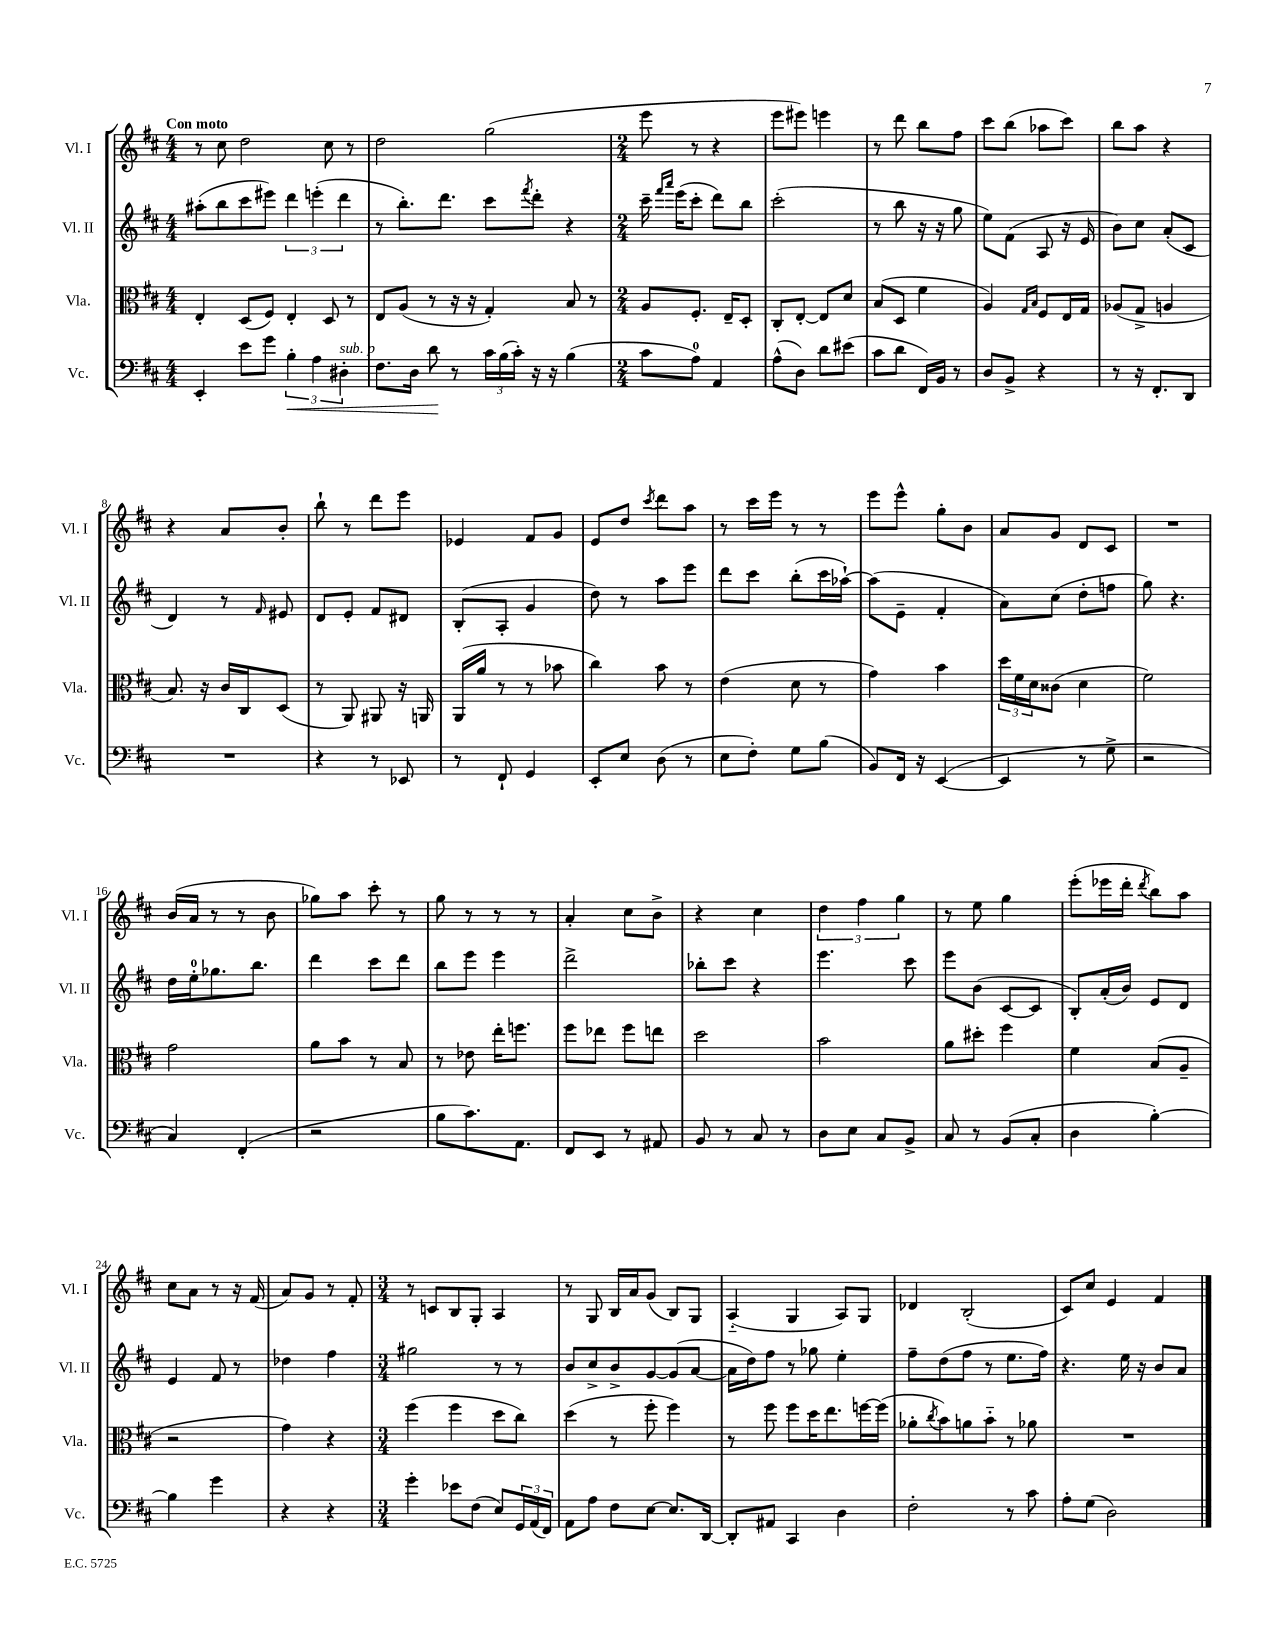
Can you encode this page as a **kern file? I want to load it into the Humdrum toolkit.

**kern	**dynam	**kern	**kern	**kern
*part4	*part4	*part3	*part2	*part1
*staff4	*staff4	*staff3	*staff2	*staff1
*I"Vc.	*	*I"Vla.	*I"Vl. II	*I"Vl. I
*I'Vc.	*	*I'Vla.	*I'Vl. II	*I'Vl. I
*clefF4	*	*clefC3	*clefG2	*clefG2
*k[f#c#]	*	*k[f#c#]	*k[f#c#]	*k[f#c#]
*M4/4	*	*M4/4	*M4/4	*M4/4
=1	=1	=1	=1	=1
!	!	!	!	!LO:TX:a:B:t=Con moto
4EE'/	.	4E'/	(8aa#X'\L	8r
.	.	.	8bb\	8cc#\
8e\L	.	(8D/L	8ccc#\	2dd\
8g\J	.	8F#/J)	8eee#X\J)	.
!	!LO:HP:b	!	!	!
6B'\	<	4E'/	6ddd\	.
6A\	.	.	(6eeen'\	.
.	.	8D/	.	8cc#\
!LO:TX:a:i:t=sub. p	!	!	!	!
6D#X'\	.	.	6ddd\	.
.	.	8r	.	8r
=2	=2	=2	=2	=2
8.F#\L	.	8E/L	8r	2dd\
.	.	(8A/J	8.bb'\L)	.
16D\Jk	.	.	.	.
8d\	.	8r	.	.
.	.	.	8.ddd\J	.
8r	[	16r	.	.
.	.	16r	.	.
24c#\LL	.	4G'/)	8ccc#\L	(2gg\
(24B\	.	.	.	.
24c#'\JJ)	.	.	.	.
.	.	.	8qfff#/	.
16r	.	.	8ddd'\J	.
16r	.	.	.	.
(4B\	.	8B/	4r	.
.	.	8r	.	.
=3	=3	=3	=3	=3
*M2/4	*	*M2/4	*M2/4	*M2/4
8c#\L	.	8A/L	16ccc#~\	8eee\
.	.	.	16qqfff#/LL	.
.	.	.	16qqaaa/JJ	.
.	.	.	(16eee\KL	.
8A\J)	.	8.F#'/J	8ccc#'\J	8r
4AA/	.	.	8ddd\L)	4r
.	.	16E~/KL	.	.
.	.	8D'/J	8bb\J	.
=4	=4	=4	=4	=4
(8A^^\L	.	8C#'/L	(2ccc#'\	8eee\L
8D\J)	.	[8E'/J	.	8eee#X\J)
8d\L	.	8E/L]	.	4eeen\
(8e#X\J	.	8d/J	.	.
=5	=5	=5	=5	=5
8c#\L	.	(8B/L	8r	8r
8d\J	.	8D/J	8bb\	8ddd\
16FF#/LL)	.	4f#\	16r	8bb\L
16BB/JJ	.	.	16r	.
8r	.	.	8gg\	8ff#\J
=6	=6	=6	=6	=6
8D/L	.	4A/)	8ee\L)	8ccc#\L
8BB^/J	.	.	(8f#\J	(8bb\J
.	.	16qqG/LL	.	.
.	.	16qqB/JJ	.	.
4r	.	8F#/L	8A/	8aa-X\L
.	.	16E/L	16r	8ccc#\J)
.	.	16G/JJ	16e/	.
=7	=7	=7	=7	=7
8r	.	(8A-X/L	8b\L)	8bb\L
16r	.	8G^/J	8cc#\J	8aa\J
8.FF#'/L	.	.	.	.
.	.	4An/	(8a'/L	4r
8DD/J	.	.	8c#/J	.
!!LO:LB:g=z
=8	=8	=8	=8	=8
2r	.	8.B/)	4d/)	4r
.	.	16r	.	.
.	.	16c#/LL	8r	8a/L
.	.	16C#/J	.	.
.	.	.	16qqf#/	.
.	.	(8D/J	8e#X/	8b'/J
=9	=9	=9	=9	=9
4r	.	8r	8d/L	8bb`\
.	.	8AA/)	8e'/J	8r
8r	.	8AA#X/	8f#/L	8ddd\L
8EE-X/	.	16r	8d#X/J	8eee\J
.	.	16AAn/	.	.
=10	=10	=10	=10	=10
8r	.	(16AA/LL	(8B'/L	4e-X/
.	.	16a/JJ	.	.
8FF#`/	.	8r	8A'/J	.
4GG/	.	8r	4g/	8f#/L
.	.	8b-X\	.	8g/J
=11	=11	=11	=11	=11
8EE'/L	.	4cc#\)	8dd\)	8e/L
8E/J	.	.	8r	8dd/J
.	.	.	.	8qccc#/
(8D\	.	8b\	8aa\L	8ddd\L
8r	.	8r	8eee\J	8aa\J
=12	=12	=12	=12	=12
8E\L	.	(4e\	8ddd\L	8r
8F#'\J)	.	.	8ccc#\J	16ccc#\LL
.	.	.	.	16eee\JJ
8G\L	.	8d\	(8bb'\L	8r
(8B\J	.	8r	16ccc#\L	8r
.	.	.	[16aa-X`\JJ)	.
=13	=13	=13	=13	=13
8BB/L)	.	4g\)	(8aa-\L]	8eee\L
16FF#/Jk	.	.	8e~\J	8eee^^\J
16r	.	.	.	.
([4EE/	.	4b\	4f#'/	8gg'\L
.	.	.	.	8b\J
=14	=14	=14	=14	=14
4EE/]	.	24dd\LL	8a\L)	8a/L
.	.	24f#\	.	.
.	.	24d\J	.	.
.	.	(8c##X\J	(8cc#\J	8g/J
8r	.	4d\	8dd'\L	8d/L
8G^\	.	.	8ffn\J	8c#/J
=15	=15	=15	=15	=15
2r	.	2f#\)	8gg\)	2r
.	.	.	4.r	.
!!LO:LB:g=z
=16	=16	=16	=16	=16
4C#/)	.	2g\	16dd\LL	(16b/LL
.	.	.	16ee'\J	16a/JJ
.	.	.	8.gg-X\	8r
(4FF#'/	.	.	.	8r
.	.	.	8.bb\J	.
.	.	.	.	8b\
=17	=17	=17	=17	=17
2r	.	8a\L	4ddd\	8gg-X\L)
.	.	8b\J	.	8aa\J
.	.	8r	8ccc#\L	8ccc#'\
.	.	8B/	8ddd\J	8r
=18	=18	=18	=18	=18
8B\L	.	8r	8bb\L	8gg\
8.c#\)	.	8e-X\	8eee\J	8r
.	.	16ee'\KL	4eee\	8r
8.AA\J	.	8.ffn\J	.	.
.	.	.	.	8r
=19	=19	=19	=19	=19
8FF#/L	.	8ff#\L	2ddd^\	4a'/
8EE/J	.	8ee-X\J	.	.
8r	.	8ff#\L	.	8cc#\L
8AA#X/	.	8een\J	.	8b^\J
=20	=20	=20	=20	=20
8BB/	.	2dd\	8bb-X'\L	4r
8r	.	.	8ccc#\J	.
8C#/	.	.	4r	4cc#\
8r	.	.	.	.
=21	=21	=21	=21	=21
8D\L	.	2b\	4.eee\	6dd\
8E\J	.	.	.	.
.	.	.	.	6ff#\
8C#/L	.	.	.	.
.	.	.	.	6gg\
8BB^/J	.	.	8ccc#\	.
=22	=22	=22	=22	=22
8C#/	.	8a\L	8eee\L	8r
8r	.	8dd#X'\J	(8b\J	8ee\
(8BB/L	.	4ff#\	[8c#/L	4gg\
8C#'/J	.	.	8c#/J]	.
=23	=23	=23	=23	=23
4D\	.	4f#\	8B'/L)	(8eee'\L
.	.	.	(16a'/L	16eee-X\L
.	.	.	16b/JJ)	16ddd'\JJ
.	.	.	.	8qddd/
[4B'\)	.	(8B/L	8e/L	8bb\L)
.	.	8A~/J	8d/J	8aa\J
!!LO:LB:g=z
=24	=24	=24	=24	=24
4B\]	.	2r	4e/	8cc#\L
.	.	.	.	8a\J
4g\	.	.	8f#/	8r
.	.	.	8r	16r
.	.	.	.	(16f#/
=25	=25	=25	=25	=25
4r	.	4g\)	4dd-X\	8a/L)
.	.	.	.	8g/J
4r	.	4r	4ff#\	8r
.	.	.	.	8f#'/
=26	=26	=26	=26	=26
*M3/4	*	*M3/4	*M3/4	*M3/4
4g'\	.	(4ff#\	2gg#X\	8r
.	.	.	.	8cn/L
8e-X\L	.	4ff#\	.	8B/
(8F#\J	.	.	.	8G'/J
8E/L)	.	8dd\L	8r	4A/
24GG/L	.	8cc#\J)	8r	.
(24AA/	.	.	.	.
24FF#/JJ)	.	.	.	.
=27	=27	=27	=27	=27
8AA\L	.	(4dd\	8b/L	8r
8A\J	.	.	8cc#^/	8G/
8F#\L	.	8r	8b^/	16B/LL
.	.	.	.	16a/J
[8E\J	.	8ff#'\	[8g/	(8g/J
8.E/L]	.	4ff#\)	(8g/]	8B/L)
.	.	.	[8a/J	8G/J
[16DD/Jk	.	.	.	.
=28	=28	=28	=28	=28
8DD'/L]	.	8r	16a\LL]	(4A/
.	.	.	16dd\J)	.
8AA#X/J	.	8ff#\	8ff#\J	.
4CC#/	.	8ff#\L	8r	4G/
.	.	16dd\K	8gg-X\	.
.	.	8.ee\	.	.
4D\	.	.	4ee'\	8A/L)
.	.	[16ffn\L	.	8G/J
.	.	(16ff\JJ]	.	.
=29	=29	=29	=29	=29
2F#'\	.	8a-X'\L	8ff#~\L	4d-X/
.	.	8qcc#/	.	.
.	.	8b\)	(8dd\	.
.	.	8an\	8ff#\J	(2B'/
.	.	8b\J	8r	.
8r	.	8r	8.ee\L	.
8c#\	.	8a-X\	.	.
.	.	.	16ff#\Jk)	.
=30	=30	=30	=30	=30
8A'\L	.	2.r	4.r	8c#/L)
(8G\J	.	.	.	8cc#/J
2D\)	.	.	.	4e/
.	.	.	16ee\	.
.	.	.	16r	.
.	.	.	8b/L	4f#/
.	.	.	8a/J	.
==	==	==	==	==
*-	*-	*-	*-	*-
